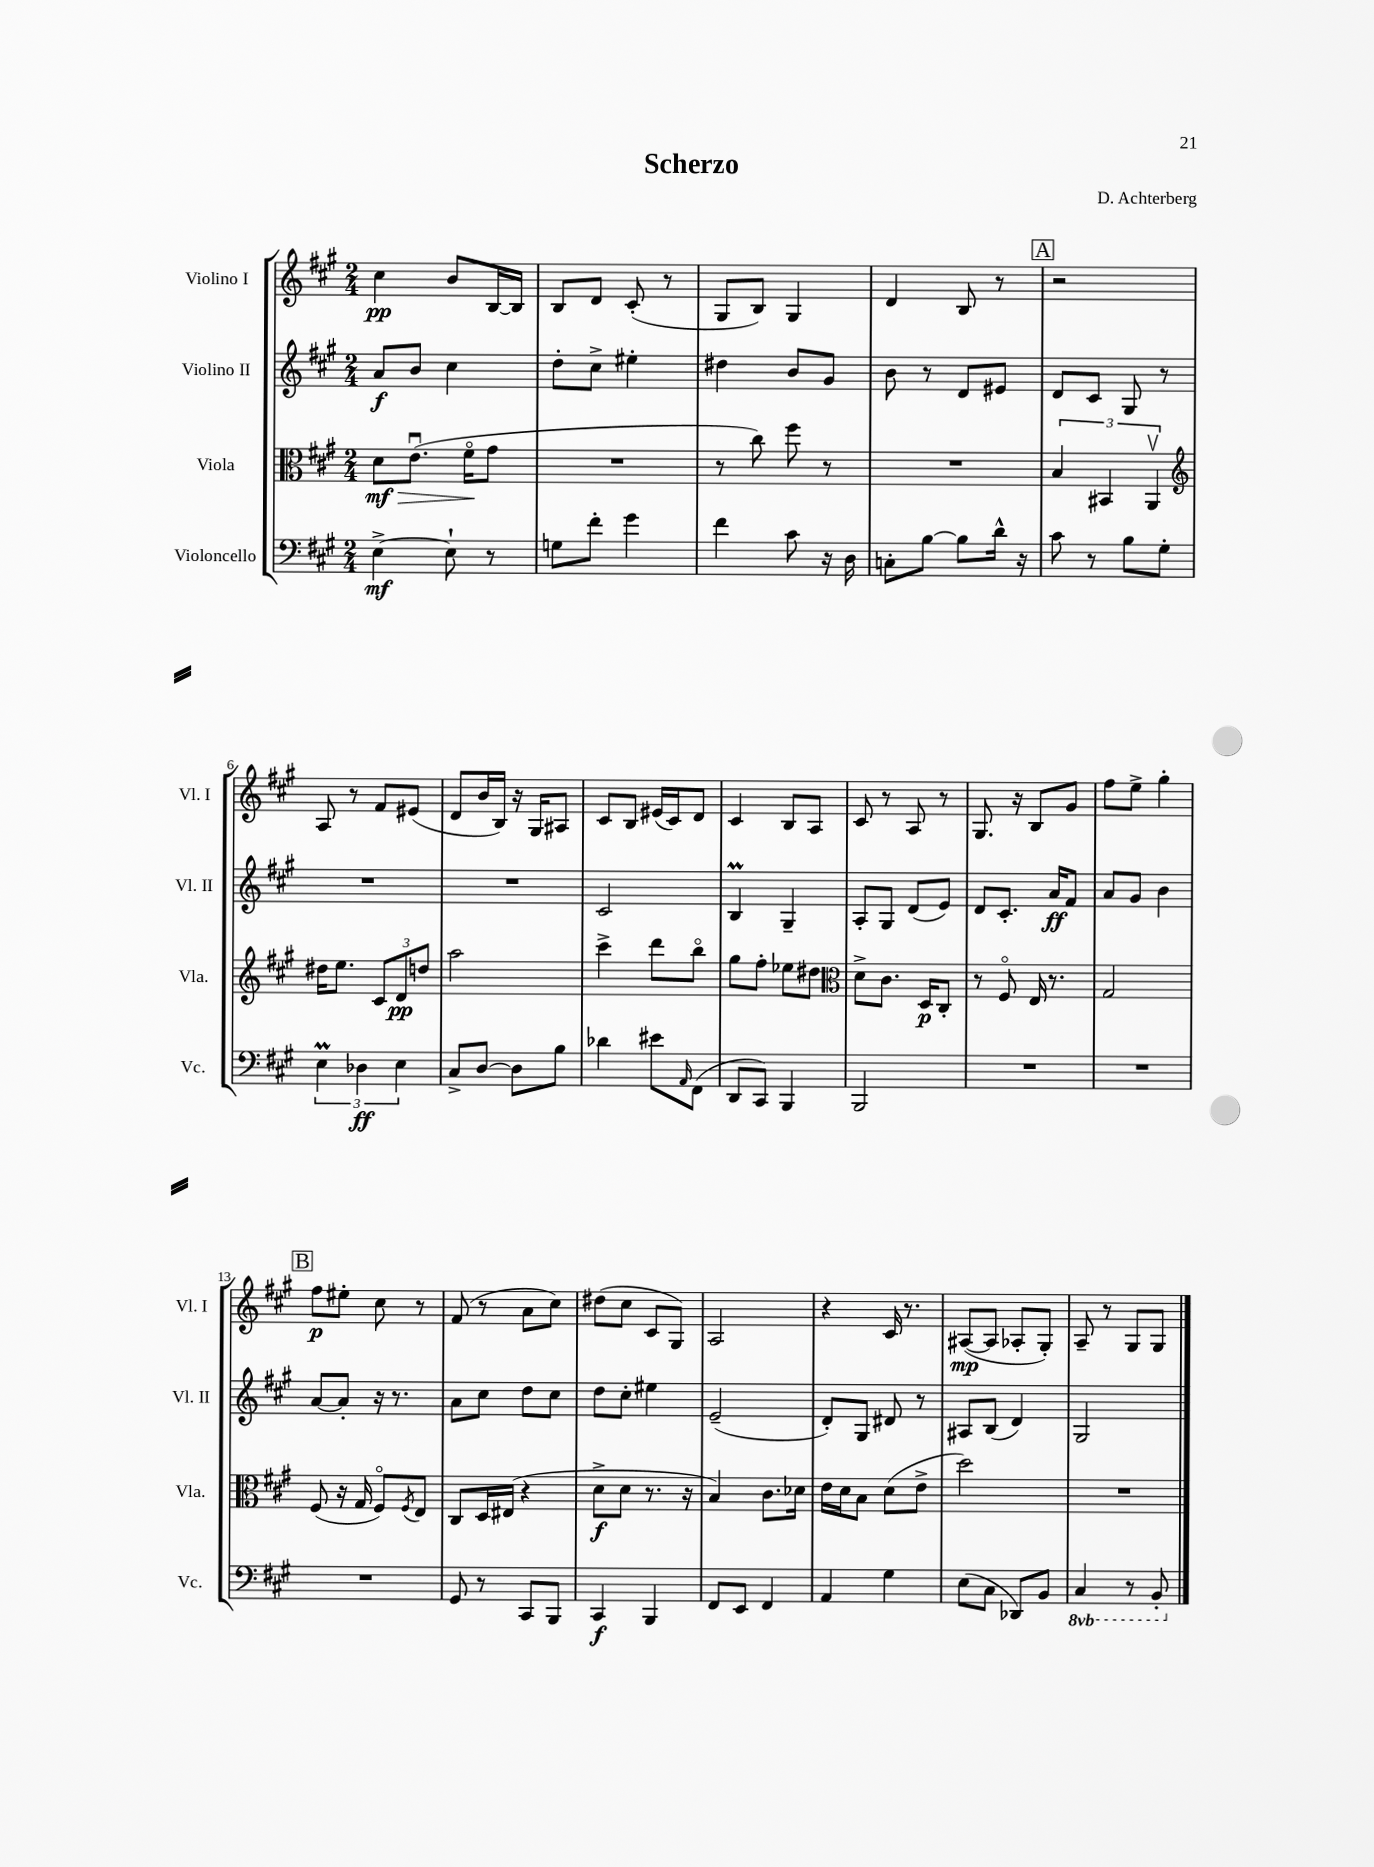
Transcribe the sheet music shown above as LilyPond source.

\header { title = "Scherzo" composer = "D. Achterberg" }
<<
\new StaffGroup <<
\new Staff = "s0" \with { instrumentName = "Violino I" shortInstrumentName = "Vl. I" } {
    \clef treble \key a \major \numericTimeSignature \time 2/4
    cis''4\pp b'8 b16~ b16 |
    b8 d'8 cis'8-.( r8 |
    gis8 b8) gis4 |
    d'4 b8 r8 |
    \mark \markup { \box "A" } r2 |
    a8 r8 fis'8 eis'8( |
    d'8 b'16 b16) r16 gis16 ais8 |
    cis'8 b8 eis'16( cis'16) d'8 |
    cis'4 b8 a8 |
    cis'8 r8 a8 r8 |
    gis8. r16 b8 gis'8 |
    fis''8 e''8-> gis''4-. |
    \mark \markup { \box "B" } fis''8\p eis''8-. cis''8 r8 |
    fis'8( r8 a'8 cis''8) |
    dis''8( cis''8 cis'8 gis8) |
    a2 |
    r4 cis'16 r8. |
    ais8~\mp( ais8 aes8-. gis8-.) |
    a8-- r8 gis8 gis8 \bar "|." |
}
\new Staff = "s1" \with { instrumentName = "Violino II" shortInstrumentName = "Vl. II" } {
    \clef treble \key a \major \numericTimeSignature \time 2/4
    a'8\f b'8 cis''4 |
    d''8-. cis''8-> eis''4-. |
    dis''4 b'8 gis'8 |
    b'8 r8 d'8 eis'8 |
    \mark \markup { \box "A" } d'8 cis'8 gis8 r8 |
    R2 |
    R2 |
    cis'2 |
    b4\prall gis4-- |
    a8-. gis8 d'8( e'8) |
    d'8 cis'8.-. a'16\ff fis'8 |
    a'8 gis'8 b'4 |
    \mark \markup { \box "B" } a'8~ a'8-. r16 r8. |
    a'8 cis''8 d''8 cis''8 |
    d''8 cis''8-. eis''4 |
    e'2--( |
    d'8-.) gis8 dis'8 r8 |
    ais8 b8( d'4) |
    gis2 \bar "|." |
}
\new Staff = "s2" \with { instrumentName = "Viola" shortInstrumentName = "Vla." } {
    \clef alto \key a \major \numericTimeSignature \time 2/4
    d'8\mf\> e'8.\downbow( fis'16\flageolet\! gis'8 |
    R2 |
    r8 cis''8) fis''8 r8 |
    R2 |
    \mark \markup { \box "A" } \tuplet 3/2 { b4 bis,4 a,4\upbow } |
    \clef treble dis''16 e''8. \tuplet 3/2 { cis'8 d'8\pp d''8 } |
    a''2 |
    cis'''4-> d'''8 b''8\flageolet |
    gis''8 fis''8-. ees''8 dis''8 |
    \clef alto d'8-> cis'8. d16\p cis8-. |
    r8 fis8\flageolet e16 r8. |
    gis2 |
    \mark \markup { \box "B" } fis8( r16 gis16 fis8\flageolet) \acciaccatura { fis8 } e8 |
    cis8 d16 eis16( r4 |
    d'8->\f d'8 r8. r16 |
    b4) cis'8. des'16 |
    e'16 d'16 b8 d'8( e'8-> |
    d''2) |
    R2 \bar "|." |
}
\new Staff = "s3" \with { instrumentName = "Violoncello" shortInstrumentName = "Vc." } {
    \clef bass \key a \major \numericTimeSignature \time 2/4 \set Staff.ottavationMarkups = #ottavation-simple-ordinals
    e4~->\mf e8-! r8 |
    g8 fis'8-. gis'4 |
    fis'4 cis'8 r16 d16 |
    c8-. b8~ b8 d'16-^ r16 |
    \mark \markup { \box "A" } cis'8 r8 b8 gis8-. |
    \tuplet 3/2 { e4\prall des4\ff e4 } |
    cis8-> d8~ d8 b8 |
    des'4 eis'8 \grace { a,16 } fis,8( |
    d,8 cis,8) b,,4 |
    b,,2 |
    R2 |
    R2 |
    \mark \markup { \box "B" } R2 |
    gis,8 r8 cis,8 b,,8 |
    cis,4\f b,,4 |
    fis,8 e,8 fis,4 |
    a,4 gis4 |
    e8( cis8 des,8) b,8 |
    \ottava #-1 cis,4 r8 b,,8-. \ottava #0 \bar "|." |
}
>>
>>
